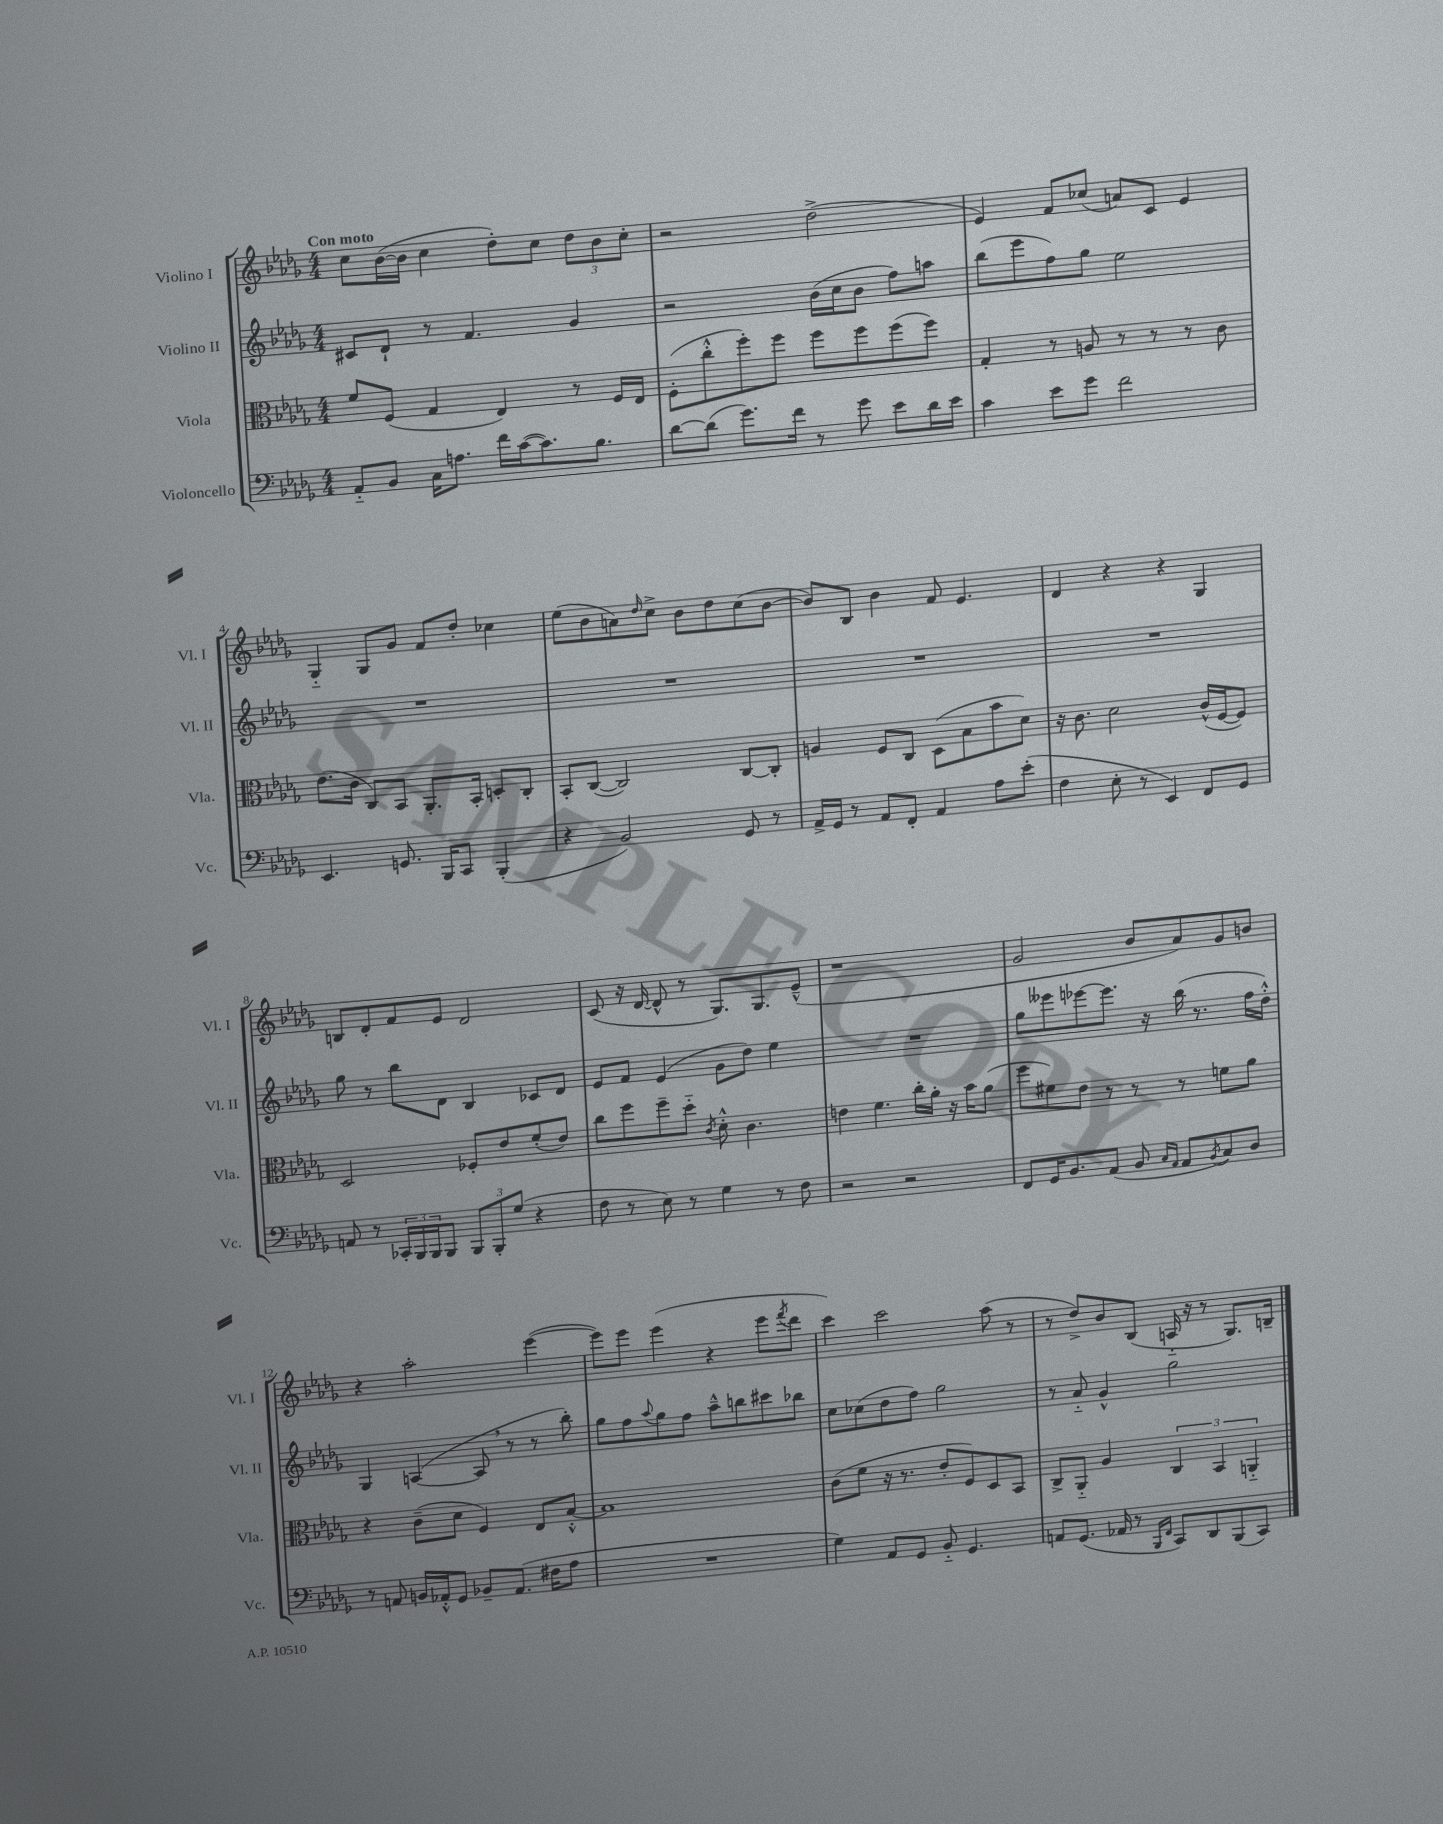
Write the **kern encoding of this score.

**kern	**kern	**kern	**kern
*staff4	*staff3	*staff2	*staff1
*clefF4	*clefC3	*clefG2	*clefG2
*k[b-e-a-d-g-]	*k[b-e-a-d-g-]	*k[b-e-a-d-g-]	*k[b-e-a-d-g-]
*M4/4	*M4/4	*M4/4	*M4/4
8AA-'~/L	8f/L	8c#/L	8cc\L
8BB-/J	(8F/J	8d-`/J	([16b-\L
.	.	.	16b-\]JJ
16C\LK	4G-/	8r	4cc\
8.A\J	.	.	.
.	.	4.f/	.
16f\LL	4E-/)	.	8dd-'\L)
([16c\J	.	.	.
8.c\])	.	.	8cc\J
.	8r	4g-/	12dd-\L
8.B-\J	.	.	.
.	.	.	12b-\
.	16F/LL	.	.
.	.	.	12cc'\J
.	16E-/JJ	.	.
=	=	=	=
[8d-\L	(8F'\L	2r	2r
(8d-\]J	8cc'^^\	.	.
8.g-\L)	8ff'\)	.	.
.	8ff\J	.	.
16f\Jk	.	.	.
8r	8ff\L	(16b-\LL	(2dd-^\
.	.	16cc\J	.
8g-\	8ff\	8b-\J	.
8e-\L	(8ff\	8ff\L)	.
16d-\L	8ff\J)	8aa\J	.
16e-\JJ	.	.	.
=	=	=	=
4c\	4G-'/	(8bb-\L	4e-/)
.	.	8eee-\	.
8e-\L	8r	8ff\)	8f/L
8g-\J	8A/	8gg-\J	(8cc-/J
2f\	8r	2ee-\	8a/L)
.	8r	.	8c/J
.	8r	.	4e-/
.	8c\	.	.
=	=	=	=
4.EE-/	(8.e-\L	1r	4G-'~/
.	16c\Jk	.	.
.	8C/L)	.	8G-/L
8.GG/	8BB-/J	.	8g-/J
.	8.AA-'/L	.	8f/L
16BBB-/LK	.	.	.
8CC/J	.	.	8dd-'/J
.	16BB-'/Jk	.	.
(4BBB-'/	8D'/L	.	4cc-\
.	8C'/J	.	.
=	=	=	=
4r	8BB-'/L	1r	(8ee-\L
.	([8C/J	.	8b-\
2BB-/)	2C/])	.	8a\)
.	.	.	16qqdd-/
.	.	.	8cc^\J
.	.	.	8b-\L
.	.	.	8dd-\
8GG-/	[8C/L	.	(8cc\
8r	8C'/]J	.	[8b-\J
=	=	=	=
16AA-^/LL	4A/	1r	8b-/]L)
16GG-/JJ	.	.	.
8r	.	.	8B-/J
8AA-/L	8F/L	.	4b-\
8FF'/J	8C/J	.	.
4AA-/	(8D-\L	.	8f/
.	8B-\	.	4.e-/
8A-\L	8b-\	.	.
(8e-'\J	8d-\J)	.	.
=	=	=	=
4F\	16r	1r	4d-/
.	8.c\	.	.
8E-'\	2d-\	.	4r
8r	.	.	.
4EE-/)	.	.	4r
8FF/L	(16c^^/LL	.	4G-/
.	[16F/J	.	.
8GG-/J	8F/]J)	.	.
=	=	=	=
8AA/	2D-/	8gg-\	8B/L
8r	.	8r	8d-'/
24CC-'/LL	.	8bb-\L	8f/
24BBB-/	.	.	.
24BBB-/J	.	.	.
8BBB-/J	.	8d-\J	8e-/J
12BBB-/L	8F-'/L	4B-/	2d-/
12BBB-'/	.	.	.
.	8e-/	.	.
(12G-/J	.	.	.
4r	(8f'/	8c-/L	.
.	8e-/J)	8d-/J	.
=	=	=	=
8F\	8cc\L	8e-/L	(8c/
8r	8ff\	8f/J	16r
.	.	.	[16d-/
8E-\)	8ff~\	(4e-/	8d-^^/]
8r	8dd-'~\J	.	8r
.	8qc/	.	.
4G-\	8d-'^^\	8g-\L	8.G-/L)
.	4.c\	8dd-\J)	.
.	.	.	8.G-/
8r	.	4ee-\	.
8F\	.	.	(8e-~^^/J
=	=	=	=
2r	4e\	1r	1r
.	4.f\	.	.
2r	.	.	.
.	16cc'\LL	.	.
.	16a-'\JJ	.	.
.	16r	.	.
.	16b-\LK	.	.
.	(8a-\J	.	.
=	=	=	=
8FF/L	8ff\L	8gg-\L	2g-/
16GG-/K	8f#\)	8eee--\	.
8.BB-/	.	.	.
.	8e-\J	[8eee-\	.
(8AA-/J	8r	8.eee-\]J	.
8BB-/	8r	.	8b-/L
.	.	16r	.
16qqC/LL	.	.	.
16qqAA-/JJ	.	.	.
8AA-/L	8r	(16bb-\	8a-/)
.	.	8.r	.
8qBB-/	.	.	.
8C/)	8f\L	.	8g-/
8D-/J	8a-\J	16ff\LL	8b/J
.	.	16dd-'^^\JJ)	.
=	=	=	=
8r	4r	4G-/	4r
8AA/	.	.	.
16BB/LL	(8c~\L	([4A/	2aa-'\
16AA-'^^/J	.	.	.
8GG-/J	8d-\J	.	.
8BB-~/L	4F/)	8A/]	.
(8.AA-/J	.	8r	.
.	8E-/L	8r	([4eee-\
16F#\LK	.	.	.
8A-\J	[8B-'^^/J	8bb-'\)	.
=	=	=	=
1r	1B-]	8gg-\L	8eee-\]L)
.	.	8ff\	8eee-\J
.	.	8qqaa-/	.
.	.	8gg-\	(4eee-\
.	.	8ff\J	.
.	.	8aa-~^^\L	4r
.	.	8bb\	.
.	.	8ccc#\	8eee-\L
.	.	.	8qfff/
.	.	8bb-\J	8ddd-\J
=	=	=	=
4G-\)	(8c\L	8cc\L	4ccc\)
.	8f\J	(8cc-\	.
8AA-/L	16r	8dd-\	2ccc\
.	8.r	.	.
8GG-/J	.	8ff\J)	.
8BB-'~/	8e-'/L	2gg-\	.
4.GG-/	8F/)	.	.
.	8D-/	.	(8aa-\
.	8BB-/J	.	8r
=	=	=	=
8AA/L	8C^/L	8r	8r
(8.GG-/J	8AA-'~/J	8a-'~/	8dd-^/L)
.	4A-/	4g-^^/	8b-/
16AA-/	.	.	.
8r	.	.	(8B-/J
16qqBBB-/LL	.	.	.
16qqFF/JJ	.	.	.
8CC/L)	6C/	2gg-\	16A'~/
.	.	.	16r
8DD-/	.	.	8r
.	6BB-/	.	.
(8BBB-/	.	.	8.G-/L)
.	6AA'~/	.	.
8CC/J)	.	.	.
.	.	.	16B~/Jk
==	==	==	==
*-	*-	*-	*-
